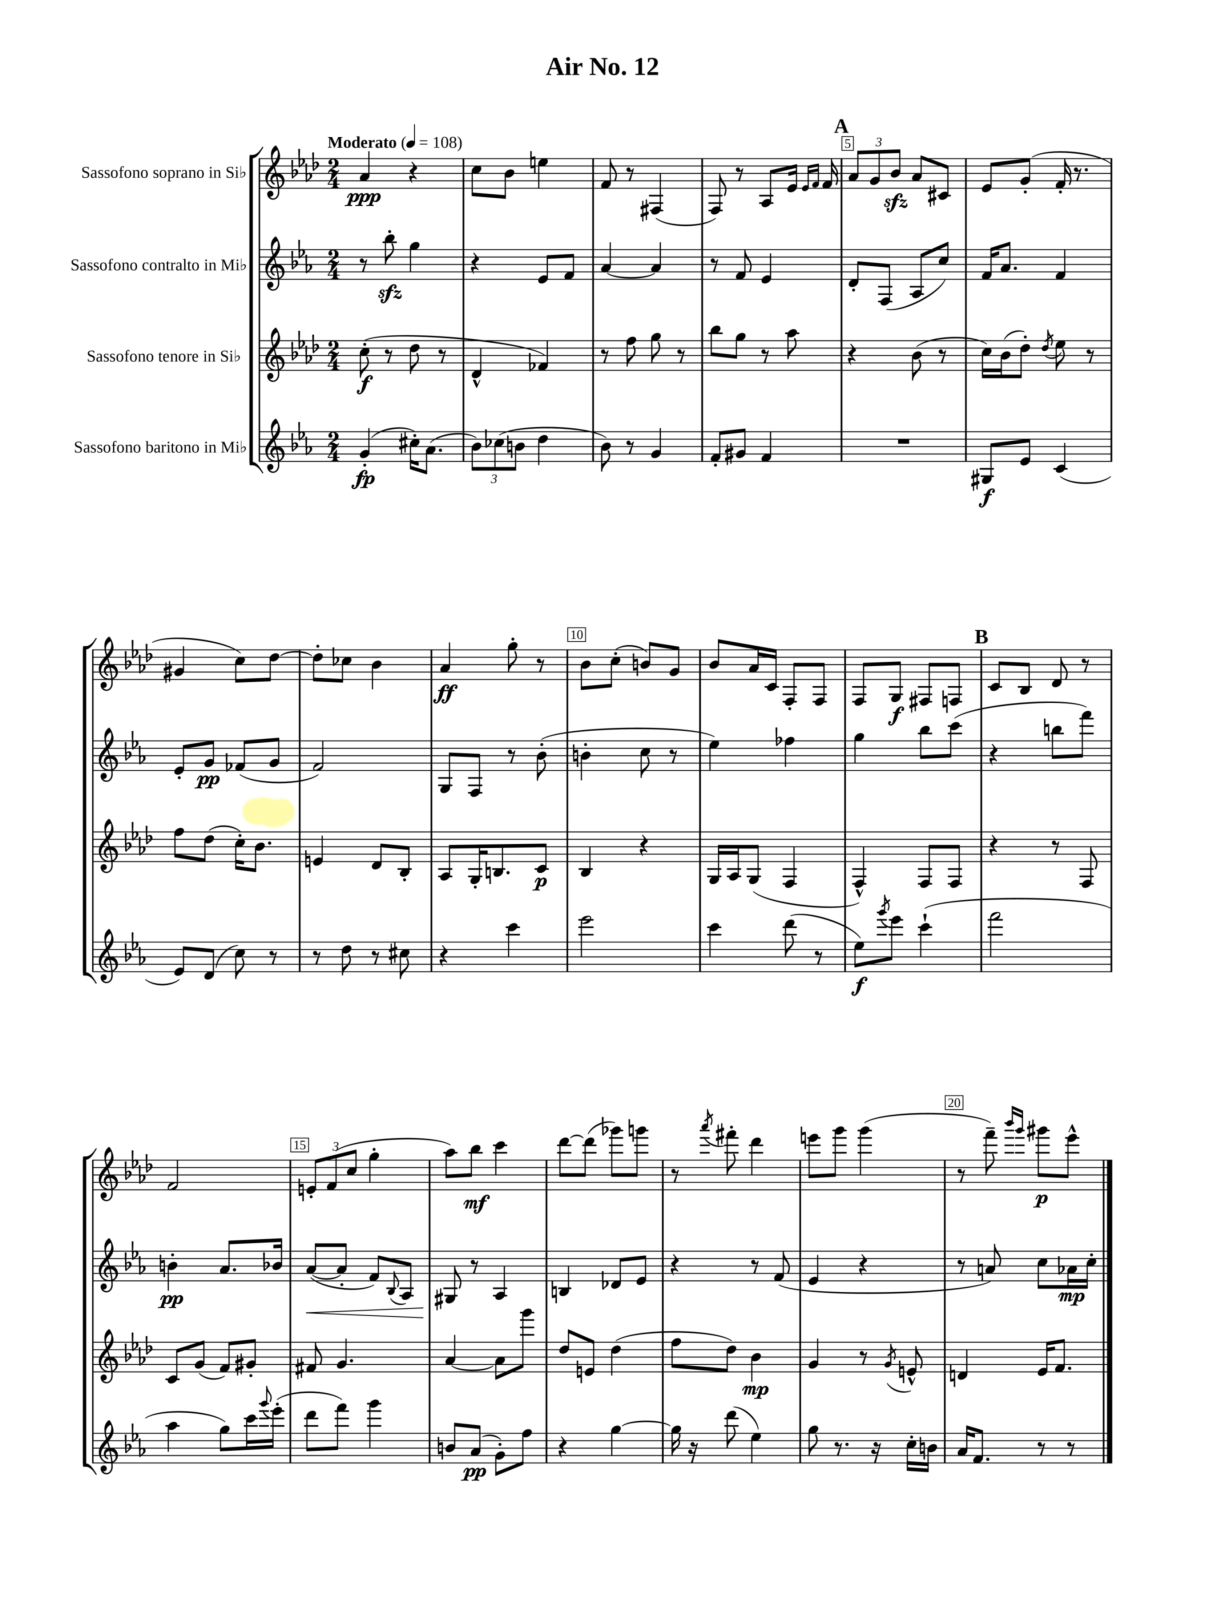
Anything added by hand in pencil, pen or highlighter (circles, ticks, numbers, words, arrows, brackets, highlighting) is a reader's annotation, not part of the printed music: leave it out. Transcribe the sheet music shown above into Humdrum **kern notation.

**kern	**dynam	**kern	**dynam	**kern	**dynam	**kern	**dynam
*part4	*part4	*part3	*part3	*part2	*part2	*part1	*part1
*staff4	*staff4	*staff3	*staff3	*staff2	*staff2	*staff1	*staff1
*I"Sassofono baritono in Mi♭	*	*I"Sassofono tenore in Si♭	*	*I"Sassofono contralto in Mi♭	*	*I"Sassofono soprano in Si♭	*
*clefG2	*	*clefG2	*	*clefG2	*	*clefG2	*
*k[b-e-a-]	*	*k[b-e-a-d-]	*	*k[b-e-a-]	*	*k[b-e-a-d-]	*
*M2/4	*	*M2/4	*	*M2/4	*	*M2/4	*
*MM108	*	*MM108	*	*MM108	*	*MM108	*
=1	=1	=1	=1	=1	=1	=1	=1
!	!	!	!	!	!	!LO:TX:a:B:t=Moderato	!
(4g'/	fp	(8cc'\	f	8r	.	4a-/	ppp
.	.	8r	.	8bb-zz'\	.	.	.
16cc#X'\KL)	.	8dd-\	.	4gg\	.	4r	.
(8.a-\J	.	.	.	.	.	.	.
.	.	8r	.	.	.	.	.
=2	=2	=2	=2	=2	=2	=2	=2
12b-\L)	.	4d-^^/	.	4r	.	8cc\L	.
(12cc-X\	.	.	.	.	.	.	.
.	.	.	.	.	.	8b-\J	.
12bn\J	.	.	.	.	.	.	.
4dd\	.	4f-X/)	.	8e-/L	.	4een\	.
.	.	.	.	8f/J	.	.	.
=3	=3	=3	=3	=3	=3	=3	=3
8b-\)	.	8r	.	[4a-/	.	8f/	.
8r	.	8ff\	.	.	.	8r	.
4g/	.	8gg\	.	4a-/]	.	(4F#X/	.
.	.	8r	.	.	.	.	.
=4	=4	=4	=4	=4	=4	=4	=4
8f'/L	.	8bb-\L	.	8r	.	8F/)	.
8g#X/J	.	8gg\J	.	8f/	.	8r	.
4f/	.	8r	.	4e-/	.	8A-/L	.
.	.	8aa-\	.	.	.	16e-/Jk	.
.	.	.	.	.	.	16qqe-/LL	.
.	.	.	.	.	.	16qqf/JJ	.
.	.	.	.	.	.	16f/	.
!!LO:REH:place=s1:t=A
=5	=5	=5	=5	=5	=5	=5	=5
2r	.	4r	.	8d'/L	.	12a-/L	.
.	.	.	.	.	.	12g/	.
.	.	.	.	(8F/J	.	.	.
.	.	.	.	.	.	12b-zz/J	.
.	.	(8b-\	.	8A-/L	.	8a-/L	.
.	.	8r	.	8cc/J)	.	8c#X/J	.
=6	=6	=6	=6	=6	=6	=6	=6
8G#X/L	f	16cc\LL)	.	16f/KL	.	8e-/L	.
.	.	(16b-\J	.	8.a-/J	.	.	.
8e-/J	.	8dd-'\J)	.	.	.	(8g'/J	.
.	.	8qdd-/	.	.	.	.	.
(4c/	.	8ee-\	.	4f/	.	16f'/	.
.	.	.	.	.	.	8.r	.
.	.	8r	.	.	.	.	.
!!LO:LB:g=z
=7	=7	=7	=7	=7	=7	=7	=7
8e-/L)	.	8ff\L	.	8e-'/L	.	4g#X/	.
(8d/J	.	(8dd-\J	.	8g/J	pp	.	.
8cc\)	.	16cc'\KL)	.	(8f-X/L	.	8cc\L)	.
.	.	8.b-\J	.	.	.	.	.
8r	.	.	.	8g/J	.	[8dd-\J	.
=8	=8	=8	=8	=8	=8	=8	=8
8r	.	4en/	.	2f/)	.	8dd-'\L]	.
8dd\	.	.	.	.	.	8cc-X\J	.
8r	.	8d-/L	.	.	.	4b-\	.
8cc#X\	.	8B-'/J	.	.	.	.	.
=9	=9	=9	=9	=9	=9	=9	=9
4r	.	8A-/L	.	8G/L	.	4a-/	ff
.	.	16G'/K	.	8F/J	.	.	.
.	.	8.Bn/	.	.	.	.	.
4ccc\	.	.	.	8r	.	8gg'\	.
.	.	8c/J	p	(8b-'\	.	8r	.
=10	=10	=10	=10	=10	=10	=10	=10
2eee-\	.	4B-/	.	4bn'\	.	8b-\L	.
.	.	.	.	.	.	(8cc'\J	.
.	.	4r	.	8cc\	.	8bn/L)	.
.	.	.	.	8r	.	8g/J	.
=11	=11	=11	=11	=11	=11	=11	=11
4ccc\	.	16G/LL	.	4ee-\)	.	8b-/L	.
.	.	16A-/J	.	.	.	.	.
.	.	(8G/J	.	.	.	16a-/L	.
.	.	.	.	.	.	16c/JJ	.
(8ddd\	.	4F/	.	4ff-X\	.	8F'/L	.
8r	.	.	.	.	.	8F/J	.
=12	=12	=12	=12	=12	=12	=12	=12
8ee-\L)	f	4F^^/)	.	4gg\	.	8F/L	.
8qggg/	.	.	.	.	.	.	.
8eee-\J	.	.	.	.	.	8G/J	f
(4ccc`\	.	8F/L	.	8bb-\L	.	8F#X/L	.
.	.	8F/J	.	(8ccc\J	.	8Fn/J	.
!!LO:REH:place=s1:t=B
=13	=13	=13	=13	=13	=13	=13	=13
2fff\	.	4r	.	4r	.	8c/L	.
.	.	.	.	.	.	8B-/J	.
.	.	8r	.	8bbn\L	.	8d-/	.
.	.	8F/	.	8fff\J)	.	8r	.
!!LO:LB:g=z
=14	=14	=14	=14	=14	=14	=14	=14
4aa-\	.	8c/L	.	4bn'\	pp	2f/	.
.	.	(8g/J	.	.	.	.	.
8gg\L)	.	8f/L)	.	8.a-/L	.	.	.
16ccc\L	.	8g#X'/J	.	.	.	.	.
8qqggg/	.	.	.	.	.	.	.
(16eee-'\JJ	.	.	.	16b-X/Jk	.	.	.
=15	=15	=15	=15	=15	=15	=15	=15
!	!	!	!	!	!LO:HP:b	!	!
8ddd\L	.	8f#X/	.	([8a-/L	<	12en'/L	.
.	.	.	.	.	.	(12f/	.
8fff\J)	.	4.g/	.	8a-'/J]	.	.	.
.	.	.	.	.	.	12cc/J	.
4ggg\	.	.	.	8f/L)	.	4gg'\	.
.	.	.	.	8qqB-/	.	.	.
.	.	.	.	8A-/J	.	.	.
=16	=16	=16	=16	=16	=16	=16	=16
8bn/L	.	[4a-/	.	8G#X/	.	8aa-\L)	.
(8a-/J	pp	.	.	8r	[	8bb-\J	mf
8g'\L)	.	8a-\L]	.	4A-/	.	4ccc\	.
8ff\J	.	8ggg\J	.	.	.	.	.
=17	=17	=17	=17	=17	=17	=17	=17
4r	.	8dd-/L	.	4Bn/	.	[8ddd-\L	.
.	.	8en/J	.	.	.	(8ddd-\J]	.
[4gg\	.	(4dd-\	.	8d-X/L	.	8ggg-X\L)	.
.	.	.	.	8e-/J	.	8gggn\J	.
=18	=18	=18	=18	=18	=18	=18	=18
16gg\]	.	8ff\L	.	4r	.	8r	.
16r	.	.	.	.	.	.	.
.	.	.	.	.	.	8qaaa-/	.
(8ddd\	.	8dd-\J)	.	.	.	8fff#X'\	.
4ee-\)	.	4b-\	mp	8r	.	4ddd-\	.
.	.	.	.	(8f/	.	.	.
=19	=19	=19	=19	=19	=19	=19	=19
8gg\	.	4g/	.	4e-/	.	8eeen\L	.
8.r	.	.	.	.	.	8ggg\J	.
.	.	8r	.	4r	.	(4ggg\	.
16r	.	.	.	.	.	.	.
.	.	8qg/	.	.	.	.	.
16cc'\LL	.	8en^^/	.	.	.	.	.
16bn\JJ	.	.	.	.	.	.	.
=20	=20	=20	=20	=20	=20	=20	=20
16a-/KL	.	4dn/	.	8r	.	8r	.
8.f/J	.	.	.	.	.	.	.
.	.	.	.	8an/)	.	8fff~\)	.
.	.	.	.	.	.	16qqbbb-/LL	.
.	.	.	.	.	.	16qqggg/JJ	.
8r	.	16e-/KL	.	8cc\L	.	8ggg#X\L	p
.	.	8.f/J	.	.	.	.	.
8r	.	.	.	16a-X\L	mp	8eee-^^\J	.
.	.	.	.	16cc'\JJ	.	.	.
==	==	==	==	==	==	==	==
*-	*-	*-	*-	*-	*-	*-	*-
